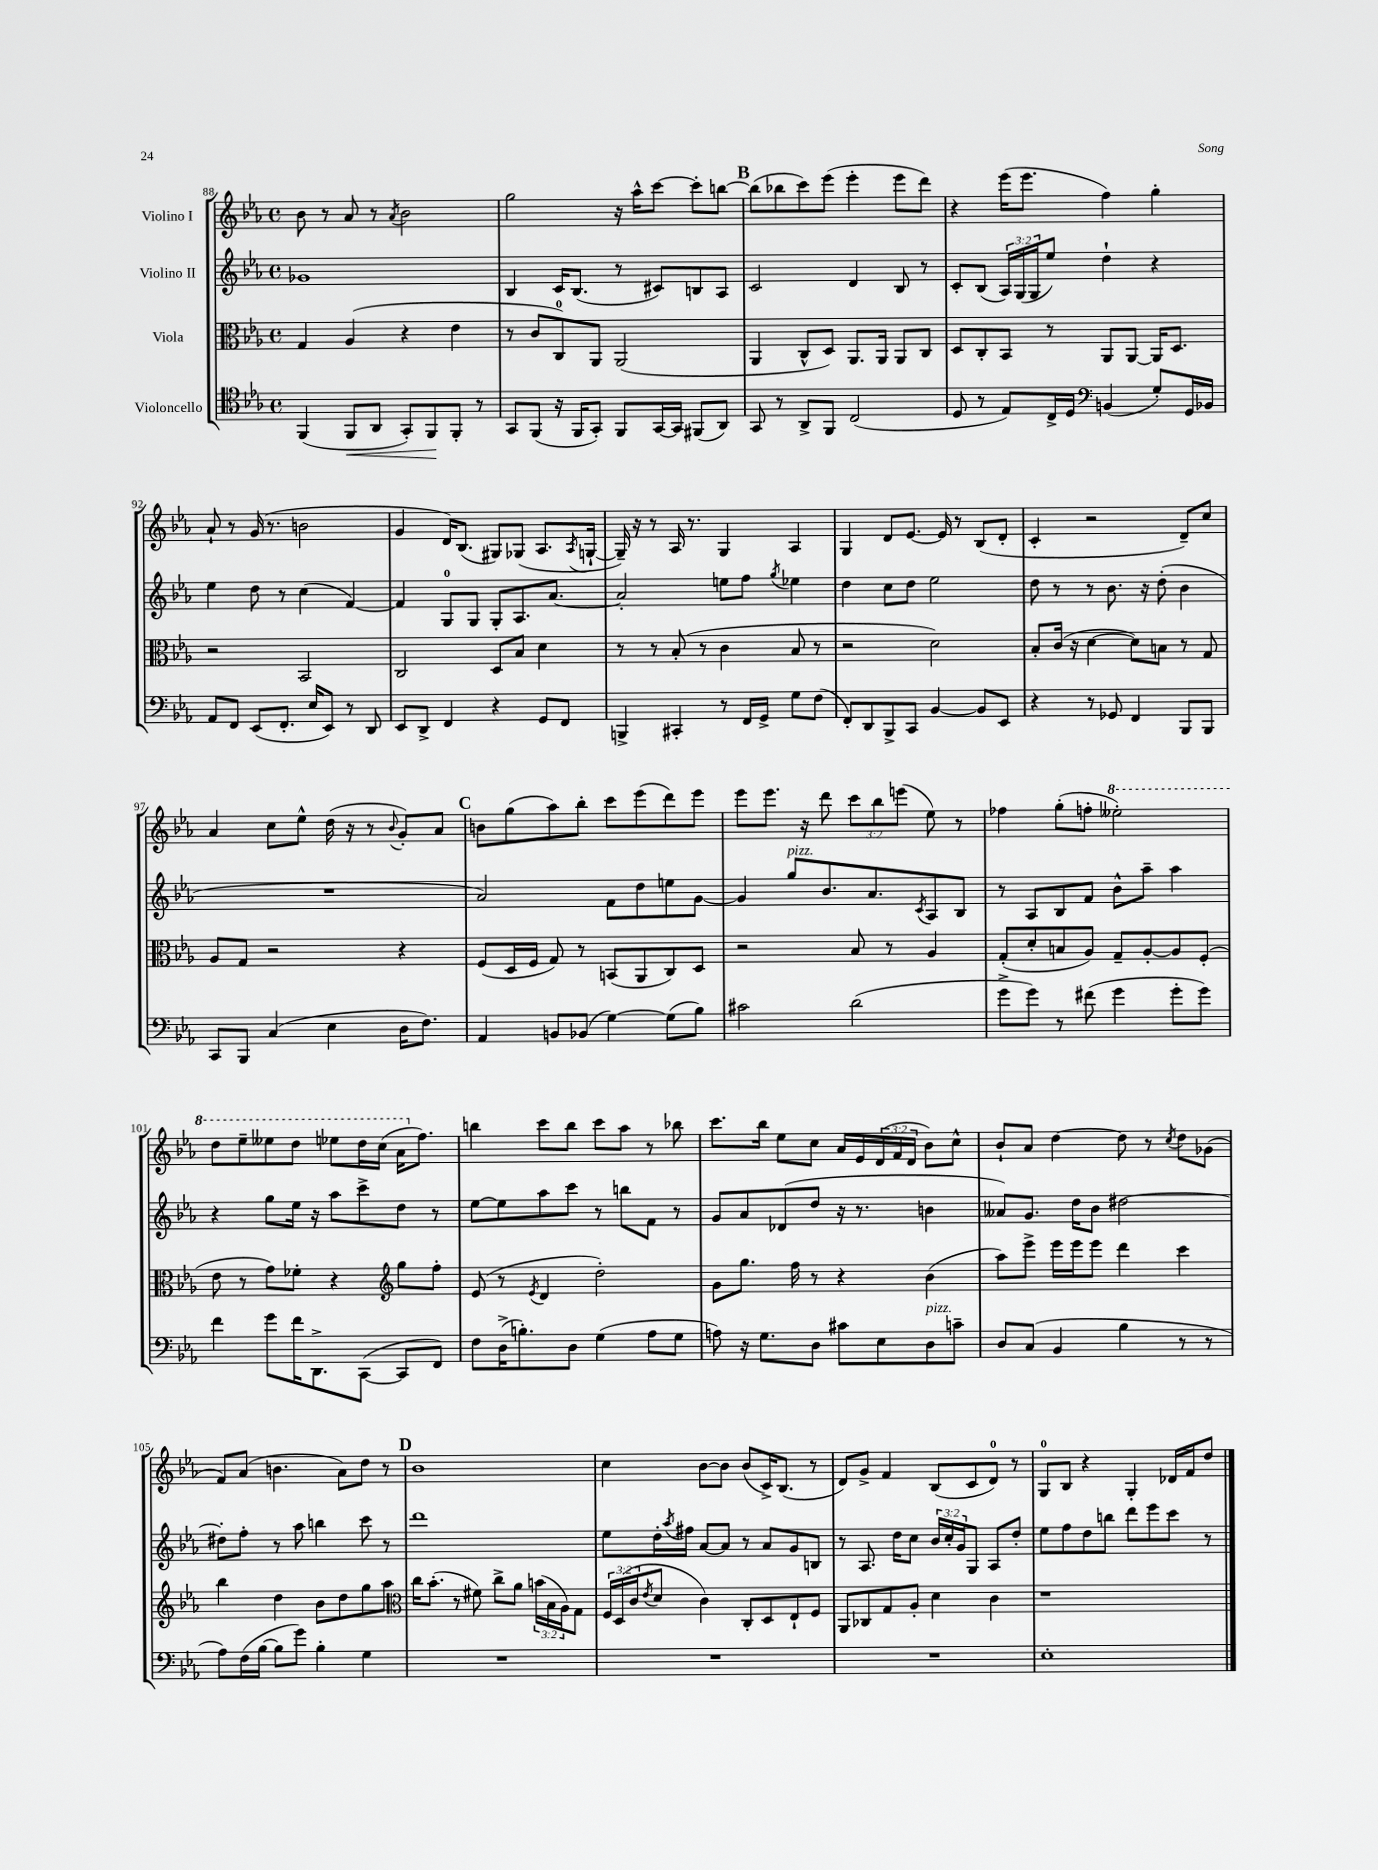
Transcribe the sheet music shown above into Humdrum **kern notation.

**kern	**dynam	**kern	**kern	**kern
*part4	*part4	*part3	*part2	*part1
*staff4	*staff4	*staff3	*staff2	*staff1
*I"Violoncello	*	*I"Viola	*I"Violino II	*I"Violino I
*clefC4	*	*clefC3	*clefG2	*clefG2
*k[b-e-a-]	*	*k[b-e-a-]	*k[b-e-a-]	*k[b-e-a-]
*M4/4	*	*M4/4	*M4/4	*M4/4
*met(c)	*	*met(c)	*met(c)	*met(c)
=88	=88	=88	=88	=88
(4FF/	.	4G/	1g-X	8b-\
.	.	.	.	8r
!	!LO:HP:b	!	!	!
8FF/L	<	(4A-/	.	8a-/
8AA-/J	.	.	.	8r
.	.	.	.	8qa-/
8GG'/L)	.	4r	.	2b-\
8FF/	.	.	.	.
8FF'/J	[	4e-\	.	.
8r	.	.	.	.
=89	=89	=89	=89	=89
8GG/L	.	8r	4B-/	2gg\
(8FF/J	.	8c/L	.	.
16r	.	8C/)	16c/KL	.
16FF/KL	.	.	(8.B-/J	.
8GG'/J)	.	8AA-/J	.	.
8FF/L	.	(2AA-/	8r	16r
.	.	.	.	16aa-^^\KL
[16GG/L	.	.	8c#X/L)	[8ccc\J
16GG/JJ]	.	.	.	.
(8FF#X/L	.	.	8Bn/	8ccc'\L]
8AA-/J)	.	.	8A-/J	[8bbn\J
!!LO:REH:place=s1:t=B
=90	=90	=90	=90	=90
8GG/	.	4AA-/	2c/	(8bb\L]
8r	.	.	.	8bb-X\
8AA-^/L	.	8C^^/L	.	8ccc\)
8FF/J	.	8D/J)	.	(8eee-\J
(2C/	.	8.AA-/L	4d/	4eee-'\
.	.	16AA-/Jk	.	.
.	.	8AA-/L	8B-/	8eee-\L
.	.	8C/J	8r	8ddd\J)
=91	=91	=91	=91	=91
8D/	.	8D/L	8c'/L	4r
8r	.	8C'/	(8B-/J	.
8E-/L)	.	8BB-/J	24A-/LL)	(16eee-\KL
.	.	.	(24G/	.
.	.	.	.	8.eee-\J
.	.	.	24G/J	.
16C^/L	.	8r	8ee-/J)	.
16D/JJ	.	.	.	.
*clefF4	*	*	*	*
(4BBn/	.	8AA-/L	4dd`\	4ff\)
.	.	[8AA-/J	.	.
8G'/L)	.	16AA-/KL]	4r	4gg'\
.	.	8.D/J	.	.
16GG/L	.	.	.	.
16BB-X/JJ	.	.	.	.
!!LO:LB:g=z
=92	=92	=92	=92	=92
8AA-/L	.	2r	4ee-\	8a-`/
8FF/J	.	.	.	8r
(8EE-/L	.	.	8dd\	(16g/
.	.	.	.	8.r
8.FF'/J	.	.	8r	.
.	.	2BB-/	(4cc\	2bn\
16E-/KL	.	.	.	.
8EE-/J)	.	.	.	.
8r	.	.	[4f/)	.
8DD/	.	.	.	.
=93	=93	=93	=93	=93
8EE-/L	.	2C/	4f/]	4g/
8DD^/J	.	.	.	.
4FF/	.	.	8G/L	16d/KL)
.	.	.	.	(8.B-/J
.	.	.	8G/J	.
4r	.	8D/L	8G'/L	8G#X/L)
.	.	8B-/J	8.A-/	(8G-X/J
8GG/L	.	4d\	.	8.A-/L
.	.	.	[8.a-/J	.
8FF/J	.	.	.	.
.	.	.	.	8qA-/
.	.	.	.	[16Gn`/Jk
=94	=94	=94	=94	=94
4BBBn^/	.	8r	2a-'/]	16G~/])
.	.	.	.	16r
.	.	8r	.	8r
4CC#X'/	.	(8B-'/	.	16A-/
.	.	.	.	8.r
.	.	8r	.	.
8r	.	4c\	8een\L	4G/
16FF/LL	.	.	8ff\J	.
16GG^/JJ	.	.	.	.
.	.	.	8qgg/	.
8G\L	.	8B-/	4ee-X\	4A-/
(8F\J	.	8r	.	.
=95	=95	=95	=95	=95
8FF'/L)	.	2r	4dd\	4G/
8DD/	.	.	.	.
8BBB-^/	.	.	8cc\L	8d/L
8CC/J	.	.	8dd\J	[8.e-/J
[4BB-/	.	2d\)	2ee-\	.
.	.	.	.	16e-/]
.	.	.	.	8r
8BB-/L]	.	.	.	(8B-/L
8EE-/J	.	.	.	8d'/J
=96	=96	=96	=96	=96
4r	.	8B-'/L	8dd\	4c'/
.	.	(16c/Jk	8r	.
.	.	16r	.	.
8r	.	[4d\	8r	2r
8GG-X/	.	.	8.b-\	.
4FF/	.	8d\L])	.	.
.	.	.	16r	.
.	.	8Bn\J	(8dd'\	.
8BBB-/L	.	8r	4b-\	8d~/L)
8BBB-/J	.	8G/	.	8cc/J
!!LO:LB:g=z
=97	=97	=97	=97	=97
8CC/L	.	8A-/L	1r	4a-/
8BBB-/J	.	8G/J	.	.
(4C/	.	2r	.	8cc\L
.	.	.	.	8ee-^^\J
4E-\	.	.	.	(16dd\
.	.	.	.	16r
.	.	.	.	8r
.	.	.	.	8qqb-/
16D\KL	.	4r	.	8g'/L)
8.F\J)	.	.	.	.
.	.	.	.	8a-/J
!!LO:REH:place=s1:t=C
=98	=98	=98	=98	=98
4AA-/	.	(8F/L	2a-/)	8bn\L
.	.	16D/L	.	(8gg\
.	.	16F/JJ	.	.
8BBn/L	.	8G/)	.	8aa-\)
(8BB-X/J	.	8r	.	8bb-'\J
[4G\)	.	(8BBn/L	8f\L	8ccc\L
.	.	8AA-/	8dd\	(8eee-\
(8G\L]	.	8C/)	8een\	8ddd\)
8B-\J)	.	8D/J	[8g\J	8eee-\J
=99	=99	=99	=99	=99
2c#X\	.	2r	4g/]	8eee-\L
.	.	.	.	8.eee-\J
!	!	!	!LO:TX:a:i:t=pizz.	!
.	.	.	8gg/L	.
.	.	.	.	16r
.	.	.	8.b-/	8ddd\
(2d\	.	8B-/	.	12ccc\L
.	.	.	8.a-/	.
.	.	.	.	12bb-\
.	.	8r	.	.
.	.	.	.	(12eeen\J
.	.	.	8qc/	.
.	.	4A-/	8A-/	8ee-\)
.	.	.	8B-/J	8r
=100	=100	=100	=100	=100
8g^\L	.	(8G'/L	8r	4ff-X\
8g\J)	.	8d'/	8A-/L	.
8r	.	8Bn/	8B-/	(8gg'\L
(8f#X\	.	8A-/J)	8f/J	8ffn'\J
*	*	*	*	*8va
4g\	.	8G~/L	8b-^^\L	2eee--X'\)
.	.	[8A-'/	8aa-~\J	.
8g'\L	.	8A-/]	4aa-\	.
8g\J)	.	(8F'/J	.	.
!!LO:LB:g=z
=101	=101	=101	=101	=101
4f\	.	8e-\	4r	8ddd\L
.	.	8r	.	8eee-~\
8g\L	.	8g\L)	8gg\L	8eee--X\
16f\K	.	8f-X'\J	16ee-\Jk	8ddd\J
8.DD^\	.	.	16r	.
.	.	4r	8aa-\L	8eee-X\L
([8CC\J	.	.	8ccc^\	16ddd\L
.	.	.	.	(16ccc\JJ
*	*	*clefG2	*	*
8CC/L]	.	8gg\L	8dd\J	16aa-\KL
*	*	*	*	*X8va
.	.	.	.	8.ff\J)
8FF/J)	.	8ff'\J	8r	.
=102	=102	=102	=102	=102
8F\L	.	(8e-/	[8ee-\L	4bbn\
(16D^\K	.	8r	8ee-\]	.
8.Bn'\)	.	.	.	.
.	.	8qe-/	.	.
.	.	4d/	8aa-\	8ccc\L
8D\J	.	.	8ccc\J	8bb\J
(4G\	.	2dd'\)	8r	8ccc\L
.	.	.	8bbn\L	8aa-\J
8A-\L	.	.	8f\J	8r
8G\J	.	.	8r	8bb-X\
=103	=103	=103	=103	=103
8An\)	.	8g\L	8g/L	8.ccc\L
16r	.	8.gg\J	8a-/	.
8.G\L	.	.	.	16bb-\Jk
.	.	.	(8d-X/	8ee-\L
.	.	16ff\	.	.
8D\J	.	8r	8dd/J	8cc\J
8c#X\L	.	4r	16r	16a-/LL
.	.	.	8.r	16e-/
8E-\	.	.	.	(24d/
.	.	.	.	24f/
.	.	.	.	24d/JJ
!LO:TX:a:i:t=pizz.	!	!	!	!
8D\	.	(4b-\	4bn\	8b-\L)
8cn~\J	.	.	.	8cc^^\J
=104	=104	=104	=104	=104
8D/L	.	8aa-\L)	8a--X/L)	8b-`/L
(8C/J	.	8eee-^\J	8.g/J	8a-/J
4BB-/	.	16eee-\LL	.	[4dd\
.	.	16eee-\J	16dd\KL	.
.	.	8eee-\J	8b-\J	.
4B-\	.	4ddd\	[2dd#X\	8dd\]
.	.	.	.	8r
.	.	.	.	8qcc/
8r	.	4ccc\	.	8dd\L
8r	.	.	.	(8g-X\J
!!LO:LB:g=z
=105	=105	=105	=105	=105
8A-\L)	.	4bb-\	8dd#X'\L]	8f/L)
(16F\L	.	.	8ff'\J	(8a-/J
[16B-\JJ	.	.	.	.
8B-\L]	.	4dd\	8r	4.bn\
8g\J)	.	.	8aa-\	.
4B-'\	.	8b-\L	4bbn\	.
.	.	8dd\	.	8a-\L)
4G\	.	8gg\	8ccc\	8dd\J
.	.	8aa-\J	8r	8r
!!LO:REH:place=s1:t=D
=106	=106	=106	=106	=106
*	*	*clefC3	*	*
1r	.	16cc\KL	1ddd	1b-
.	.	(8.b-'\J	.	.
.	.	8r	.	.
.	.	8f#X\)	.	.
.	.	8cc^\L	.	.
.	.	8a-\J	.	.
.	.	(24bn\LL	.	.
.	.	24B-\	.	.
.	.	24A-\J)	.	.
.	.	8G\J	.	.
=107	=107	=107	=107	=107
1r	.	24F/LL	8ee-\L	4cc\
.	.	(24D/	.	.
.	.	24c/J	.	.
.	.	8qe-/	.	.
.	.	8d/J	16dd'\L	.
.	.	.	8qaa-/	.
.	.	.	16ff#X\JJ	.
.	.	4c\)	[8a-/L	[8b-\L
.	.	.	8a-/J]	8b-\J]
.	.	8C'/L	8r	(8b-/L
.	.	8D/	8a-/L	16c^/K)
.	.	.	.	(8.B-/J
.	.	8E-`/	8g/	.
.	.	8F/J	8Bn/J	8r
=108	=108	=108	=108	=108
1r	.	8AA-/L	8r	8d/L)
.	.	8C-X/	8.A-/	8g^/J
.	.	8G/	.	4f/
.	.	.	16dd\KL	.
.	.	8A-'/J	8cc\J	.
.	.	4d\	24b-/LL	(8B-/L
.	.	.	24cc'/	.
.	.	.	24g/J	.
.	.	.	8G/J	8c/
.	.	4c\	8A-/L	8d/J)
.	.	.	8dd'/J	8r
=109	=109	=109	=109	=109
1E-'	.	1r	8ee-\L	8G/L
.	.	.	8ff\	8B-/J
.	.	.	8dd\	4r
.	.	.	8bbn\J	.
.	.	.	8ddd\L	4G'/
.	.	.	8eee-\	.
.	.	.	8ccc\J	16d-X/LL
.	.	.	.	16f/J
.	.	.	8r	8dd/J
==	==	==	==	==
*-	*-	*-	*-	*-
